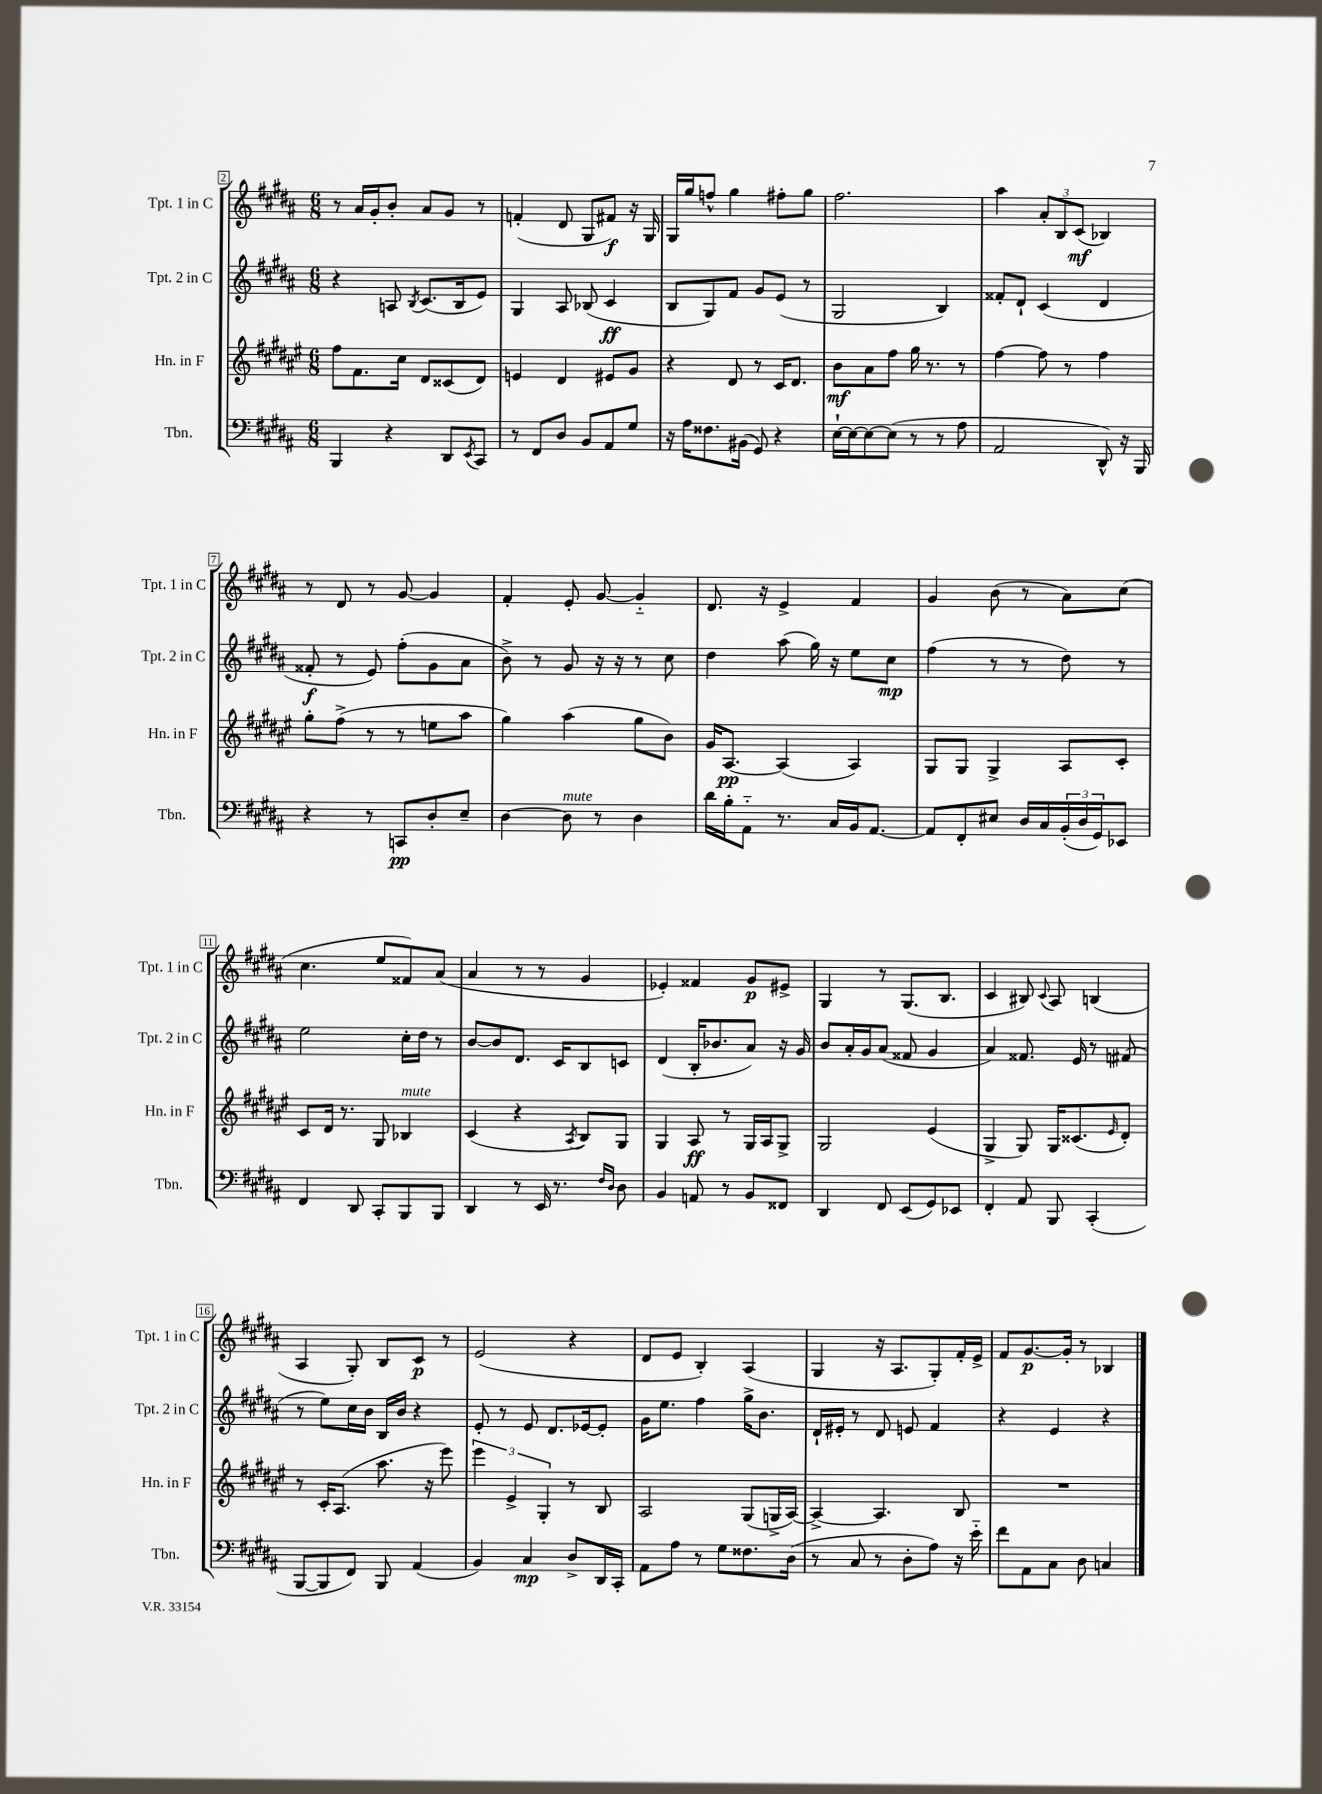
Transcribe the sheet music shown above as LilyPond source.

<<
\new StaffGroup <<
\new Staff = "s0" \with { instrumentName = "Tpt. 1 in C" shortInstrumentName = "Tpt. 1 in C" } {
    \clef treble \key b \major \numericTimeSignature \time 6/8
    r8 ais'16 gis'16-. b'8-. ais'8 gis'8 r8 |
    f'4-.( dis'8 gis8 fis'8\f) r16 gis16 |
    gis16 gis''16 f''8-^ gis''4 fis''8-. gis''8 |
    fis''2. |
    ais''4 \tuplet 3/2 { ais'8-. b8 cis'8\mf( } bes4) |
    r8 dis'8 r8 gis'8~ gis'4 |
    fis'4-. e'8-. gis'8~ gis'4-_ |
    dis'8. r16 e'4-> fis'4 |
    gis'4 b'8( r8 ais'8) cis''8( |
    cis''4. e''8 fisis'8) ais'8( |
    ais'4 r8 r8 gis'4 |
    ees'4-.) fisis'4 gis'8\p eis'8-> |
    gis4 r8 gis8.( b8. |
    cis'4 bis8) \appoggiatura { cis'8 } ais8 b4( |
    ais4 gis8-.) b8 cis'8\p r8 |
    e'2( r4 |
    dis'8 e'8 b4-.) ais4( |
    gis4 r16 ais8. gis8-.) fis'16-. e'16-> |
    fis'8 gis'8.~\p gis'16-. r8 bes4 \bar "|." |
}
\new Staff = "s1" \with { instrumentName = "Tpt. 2 in C" shortInstrumentName = "Tpt. 2 in C" } {
    \clef treble \key b \major \numericTimeSignature \time 6/8
    r4 a8 \acciaccatura { b8 } cis'8.( b16 e'8) |
    gis4 ais8 bes8( cis'4\ff |
    b8 gis8) fis'8 gis'8 e'8( r8 |
    gis2 b4) |
    fisis'8-. dis'8-! cis'4( dis'4 |
    fisis'8-.\f r8 e'8) fis''8-.( gis'8 ais'8 |
    b'8->) r8 gis'8 r16 r16 r8 cis''8 |
    dis''4 ais''8( gis''16) r16 e''8 cis''8\mp |
    fis''4( r8 r8 dis''8) r8 |
    e''2 cis''16-. dis''16 r8 |
    b'8~ b'8 dis'8. cis'16 b8 c'8 |
    dis'4( b16-. bes'8. ais'8) r16 gis'16 |
    b'8 ais'16-. gis'16 ais'8( fisis'8 gis'4 |
    ais'4) fisis'8. e'16 r8 fis'8( |
    r8 e''8) cis''16 b'16 b16 b'16 r4 |
    e'8-. r8 e'8 dis'8. ees'16~ ees'8-. |
    gis'16 e''8. fis''4 gis''16-> b'8. |
    dis'16-! eis'16-. r8 dis'8 e'8 fis'4 |
    r4 e'4 r4 \bar "|." |
}
\new Staff = "s2" \with { instrumentName = "Hn. in F" shortInstrumentName = "Hn. in F" } {
    \clef treble \key fis \major \numericTimeSignature \time 6/8
    fis''8 fis'8. cis''16 dis'8 cisis'8( dis'8) |
    e'4 dis'4 eis'8 gis'8 |
    r4 dis'8 r8 cis'16 dis'8. |
    b'8\mf ais'8 fis''8 gis''16 r8. r8 |
    fis''4~ fis''8 r8 fis''4 |
    gis''8-. fis''8->( r8 r8 e''8 ais''8 |
    gis''4) ais''4( gis''8 b'8) |
    gis'16 ais8.~\pp ais4( ais4) |
    gis8 gis8 gis4-> ais8 cis'8-. |
    cis'8 dis'16 r8. gis8 bes4^\markup { \italic "mute" } |
    cis'4( r4 \acciaccatura { ais8 } b8) gis8 |
    gis4 ais8\ff r8 gis16 ais16 gis8-> |
    gis2 eis'4( |
    gis4-> gis8) gis16 cisis'8.( \grace { eis'16 } dis'8-.) |
    r8 cis'16-. ais8.( ais''8. r16 eis'''8) |
    \tuplet 3/2 { eis'''4 eis'4-> gis4-. } r8 b8 |
    ais2 gis8( g16-> ais16~) |
    ais4~-> ais4. b8 |
    R2. \bar "|." |
}
\new Staff = "s3" \with { instrumentName = "Tbn." shortInstrumentName = "Tbn." } {
    \clef bass \key b \major \numericTimeSignature \time 6/8
    b,,4 r4 dis,8 \acciaccatura { e,8 } cis,8 |
    r8 fis,8 dis8 b,8 ais,8 gis8 |
    r16 ais16 fisis8. bis,16( gis,8) r4 |
    e16~-! e16~ e8~ e8( r8 r8 ais8 |
    ais,2 dis,8-^) r16 b,,16 |
    r4 r8 c,8\pp dis8-. e8-- |
    dis4~ dis8^\markup { \italic "mute" } r8 dis4 |
    dis'16 b16-. ais,8-_ r8. cis16 b,16 ais,8.~ |
    ais,8 fis,8-. eis8 dis16 cis16 \tuplet 3/2 { b,16-.( dis16 gis,16) } ees,8 |
    fis,4 dis,8 cis,8-. b,,8 b,,8 |
    dis,4 r8 e,16 r8. \grace { fis16 dis16 } dis8 |
    b,4 a,8 r8 b,8 fisis,8 |
    dis,4 fis,8 e,8( gis,8) ees,8 |
    fis,4-. ais,8 b,,8 cis,4-.( |
    b,,8~ b,,8 fis,8) b,,8 ais,4( |
    b,4) cis4\mp dis8-> dis,16 cis,16-. |
    ais,8 ais8 r8 gis8 fisis8. dis16( |
    r8 cis8 r8 dis8-. ais8) r16 e'16-_ |
    fis'8 ais,8 cis8 dis8 c4 \bar "|." |
}
>>
>>
\layout { \context { \Score currentBarNumber = #2 \override BarNumber.stencil = #(make-stencil-boxer 0.1 0.3 ly:text-interface::print) } }
